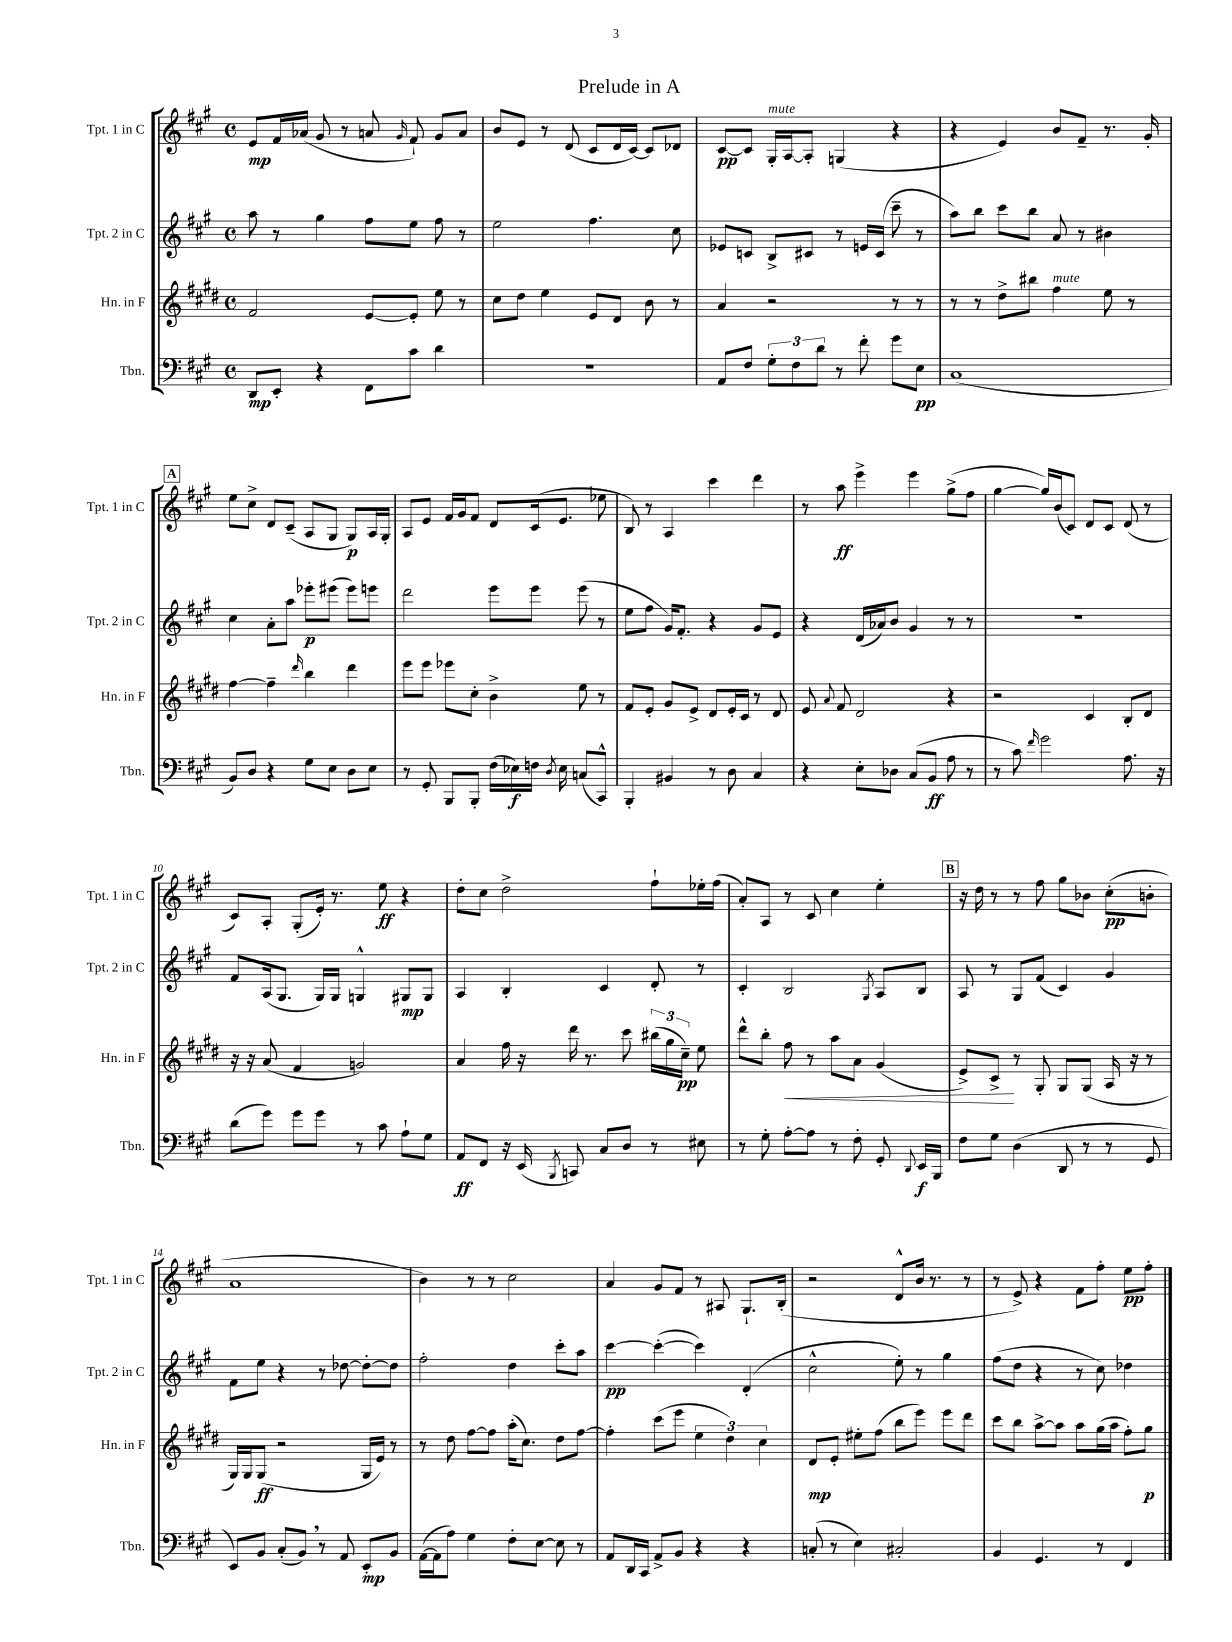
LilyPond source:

\header { title = "Prelude in A" }
<<
\new StaffGroup <<
\new Staff = "s0" \with { instrumentName = "Tpt. 1 in C" shortInstrumentName = "Tpt. 1 in C" } {
    \clef treble \key a \major \defaultTimeSignature \time 4/4
    \autoBeamOff e'8[\mp fis'16 aes'16]( gis'8 r8 a'8 \grace { gis'16 } fis'8-!) gis'8[ a'8] |
    b'8[ e'8] r8 d'8( cis'8[ d'16 cis'16]~) cis'8[ des'8] |
    cis'8[~\pp cis'8] gis16[-.^\markup { \italic "mute" } a16~ a8]-. g4( r4 |
    r4 e'4) b'8[ fis'8]-- r8. gis'16-. |
    \mark \markup { \box "A" } e''8[ cis''8]-> d'8[ cis'8]--( a8[ gis8] gis8[\p) a16 gis16]-. |
    a8[ e'8] fis'16[ gis'16 fis'8] d'8[ cis'16( e'8.] ees''8 |
    b8) r8 a4 cis'''4 d'''4 |
    r8 a''8\ff e'''4-> e'''4 gis''8[->( fis''8] |
    gis''4~ gis''16[) b'16( cis'8]) d'8[ cis'8] d'8( r8 |
    cis'8[) a8]-. gis8[-.( e'16]-.) r8. e''8\ff r4 |
    d''8[-. cis''8] d''2-> fis''8[-! ees''16-. fis''16]( |
    a'8[-.) a8] r8 cis'8 cis''4 e''4-. |
    \mark \markup { \box "B" } r16 d''16 r8 r8 fis''8 gis''8[ bes'8] cis''8[-.\pp( b'8]-. |
    a'1 |
    b'4) r8 r8 cis''2 |
    a'4 gis'8[ fis'8] r8 ais8 gis8.[-! b16]-.( |
    r2 d'8[-^ b'16] r8. r8 |
    r8 e'8->) r4 fis'8[ fis''8]-. e''8[\pp fis''8]-. \bar "|." |
}
\new Staff = "s1" \with { instrumentName = "Tpt. 2 in C" shortInstrumentName = "Tpt. 2 in C" } {
    \clef treble \key a \major \defaultTimeSignature \time 4/4
    \autoBeamOff a''8 r8 gis''4 fis''8[ e''8] fis''8 r8 |
    e''2 fis''4. cis''8 |
    ees'8[ c'8] b8[-> cis'8] r8 e'16[ cis'16]( cis'''8-- r8 |
    a''8[) b''8] cis'''8[ b''8] a'8 r8 bis'4 |
    \mark \markup { \box "A" } cis''4 a'8[-. a''8] ees'''8[-.\p eis'''8]( eis'''8[) e'''8] |
    d'''2 e'''8[ e'''8] e'''8( r8 |
    e''8[ fis''8] gis'16[) fis'8.]-. r4 gis'8[ e'8] |
    r4 d'16[( aes'16) b'8] gis'4 r8 r8 |
    R1 |
    fis'8[ a16( gis8.] gis16[) gis16] g4-^ gis8[\mp gis8] |
    a4 b4-. cis'4 d'8-. r8 |
    cis'4-. b2 \acciaccatura { gis8 } a8[ b8] |
    \mark \markup { \box "B" } a8 r8 gis8[ fis'8]( cis'4) gis'4 |
    fis'8[ e''8] r4 r8 des''8~ des''8[~-. des''8] |
    fis''2-. d''4 cis'''8[-. a''8] |
    cis'''4~\pp cis'''4~-.( cis'''4) d'4-.( |
    cis''2-^ e''8-.) r8 gis''4 |
    fis''8[( d''8] r4 r8 cis''8) des''4 \bar "|." |
}
\new Staff = "s2" \with { instrumentName = "Hn. in F" shortInstrumentName = "Hn. in F" } {
    \clef treble \key e \major \defaultTimeSignature \time 4/4
    \autoBeamOff fis'2 e'8[~ e'8]-. e''8 r8 |
    cis''8[ dis''8] e''4 e'8[ dis'8] b'8 r8 |
    a'4 r2 r8 r8 |
    r8 r8 dis''8[-> bis''8] fis''4^\markup { \italic "mute" } e''8 r8 |
    \mark \markup { \box "A" } fis''4~ fis''4-- \grace { dis'''16 } b''4 dis'''4 |
    e'''8[ e'''8] ees'''8[ cis''8]-. b'4-> e''8 r8 |
    fis'8[ e'8]-. gis'8[ e'8]-> dis'8[ e'16-. cis'16] r8 dis'8 |
    e'8 \appoggiatura { a'8 } fis'8 dis'2 r4 |
    r2 cis'4 b8[-. dis'8] |
    r16 r16 a'8( fis'4 g'2) |
    a'4 fis''16 r16 dis'''16 r8. cis'''8 \tuplet 3/2 { bis''16[( gis''16 cis''16]--\pp) } e''8 |
    dis'''8[-^ b''8]-. fis''8\< r8 a''8[ a'8] gis'4( |
    \mark \markup { \box "B" } e'8[->) cis'8]->\! r8 gis8-. gis8[ gis8]( a16 r16 r8 |
    gis16[) gis16 gis8]\ff( r2 gis16[ e'16]) r8 |
    r8 dis''8 fis''8[~ fis''8] a''16[-.( cis''8.]) dis''8[ fis''8]~ |
    fis''4-. cis'''8[( e'''8] \tuplet 3/2 { e''4 dis''4) cis''4 } |
    dis'8[\mp e'8]-. eis''8[-. fis''8]( b''8[ e'''8]) e'''8[ dis'''8] |
    cis'''8[ b''8] a''8[~-> a''8] a''8[ gis''16( a''16] fis''8[-.) gis''8]\p \bar "|." |
}
\new Staff = "s3" \with { instrumentName = "Tbn." shortInstrumentName = "Tbn." } {
    \clef bass \key a \major \defaultTimeSignature \time 4/4
    \autoBeamOff d,8[\mp e,8]-. r4 fis,8[ cis'8] d'4 |
    R1 |
    a,8[ fis8] \tuplet 3/2 { gis8[-. fis8 d'8] } r8 fis'8-. gis'8[ e8]\pp |
    cis1( |
    \mark \markup { \box "A" } b,8[) d8] r4 gis8[ e8] d8[ e8] |
    r8 gis,8-. b,,8[ b,,8]-. fis16[( ees16\f) f16] \acciaccatura { d8 } ees16 c8[( cis,8]-^) |
    b,,4-. bis,4 r8 d8 cis4 |
    r4 e8[-. des8] cis8[( b,8]\ff a8 r8 |
    r8 cis'8) \grace { fis'16 } gis'2 a8. r16 |
    d'8[( gis'8]) gis'8[ gis'8] r8 cis'8 a8[-! gis8] |
    a,8[\ff fis,8] r16 e,16( \acciaccatura { b,,8 } c,8) cis8[ d8] r8 eis8 |
    r8 gis8-. a8[~-. a8] r8 fis8-. gis,8-. \appoggiatura { d,8 } e,16[\f b,,16] |
    \mark \markup { \box "B" } fis8[ gis8] d4( d,8 r8 r8 gis,8 |
    e,8[) b,8] cis8[-.( b,8]) \breathe r8 a,8 e,8[-.\mp b,8] |
    a,16[~( a,16 a8]) gis4 fis8[-. e8]~ e8 r8 |
    a,8[ d,16 cis,16] a,8[-> b,8] r4 r4 |
    c8-.( r8 e4) cis2-. |
    b,4 gis,4. r8 fis,4 \bar "|." |
}
>>
>>
